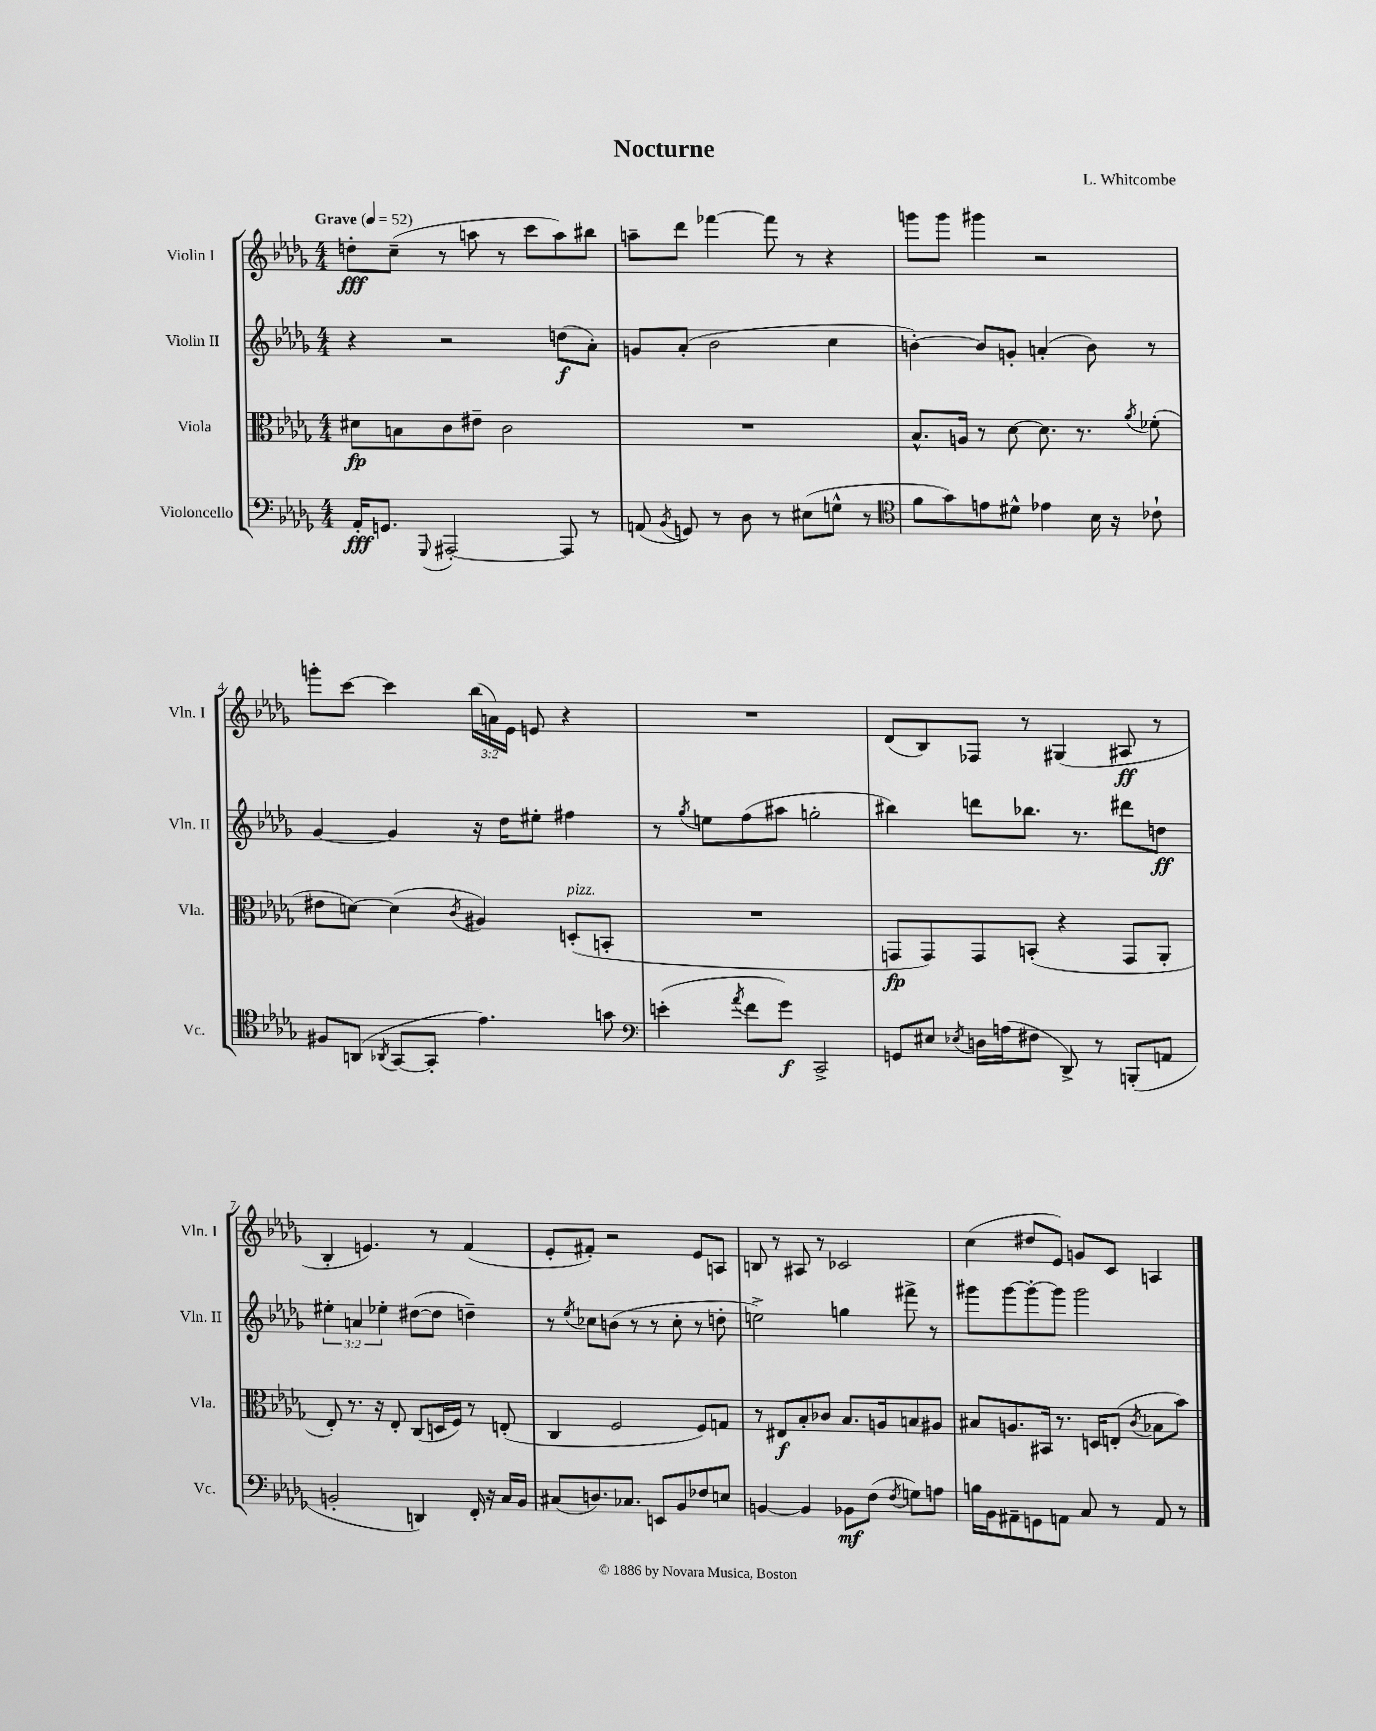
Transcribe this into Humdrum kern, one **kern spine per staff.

**kern	**kern	**kern	**kern
*staff4	*staff3	*staff2	*staff1
*clefF4	*clefC3	*clefG2	*clefG2
*k[b-e-a-d-g-]	*k[b-e-a-d-g-]	*k[b-e-a-d-g-]	*k[b-e-a-d-g-]
*M4/4	*M4/4	*M4/4	*M4/4
*MM52	*MM52	*MM52	*MM52
16AA-'	8d#	4r	8dd'
8.GG	.	.	.
.	8B	.	(8cc~
8qqGGG-	.	.	.
[2AAA#'	8c	2r	8r
.	8e#~	.	8aa
.	2c	.	8r
.	.	.	8ccc
8AAA#]	.	(8dd	8aa)
8r	.	8a-')	8bb#
=	=	=	=
(8AA	1r	8g	8aa~
8qBB-	.	.	.
8GG)	.	(8a-'	8ddd-
8r	.	2b-	[4fff-
8D-	.	.	.
8r	.	.	8fff-]
(8E#	.	.	8r
8G^^	.	4cc	4r
8r	.	.	.
=	=	=	=
*clefC4	*	*	*
8f	8.B-^^	[4b')	8ggg
8g-)	.	.	8ggg
.	16A	.	.
8e	8r	8b]	4ggg#
8d#^^	[8d-	8g'	.
4e-	8.d-]	(4a'	2r
.	8.r	.	.
16B-	.	8b)	.
16r	.	.	.
.	8qa-	.	.
8c-`	(8f-'	8r	.
=	=	=	=
8F#	8e#	[4g-	8ggg'
(8AA	[8d)	.	[8ccc
8qAA-	.	.	.
[8GG-	(4d]	4g-]	4ccc]
8GG-']	.	.	.
.	8qc	.	.
4.e-)	4A#)	16r	(24bb-
.	.	.	24a)
.	.	16dd-	.
.	.	.	24e-
.	.	8ee#'	8e
.	(8D'	4ff#	4r
8g	8BB'	.	.
=	=	=	=
*clefF4	*	*	*
(4e'	1r	8r	1r
.	.	8qgg-	.
.	.	8ee	.
8qa-	.	.	.
8f	.	(8ff	.
8g-)	.	8aa#	.
2CC^	.	2gg'	.
=	=	=	=
8GG	8GG	4bb#)	(8d-
8E#	8GG)	.	8B-)
8qE-	.	.	.
16D	8GG	8ddd	8F-
(16A	.	.	.
8F#	(8BB'	8.bb-	8r
8DD-^)	4r	.	(4G#
.	.	8.r	.
8r	.	.	.
(8BBB'	8GG	8ddd#	8A#
8AA	8AA-'	8dd	8r
=	=	=	=
2BB'	8E-')	6ee#'	4B-'
.	8.r	.	.
.	.	6a	.
.	.	.	4.e)
.	16r	.	.
.	.	6ee-'	.
.	8E-'	.	.
4DD)	(8C	([8dd#	.
.	16D	8dd#]	8r
.	16F)	.	.
16FF'	8r	4dd~)	(4f
16r	.	.	.
16C	(8E'	.	.
16BB	.	.	.
=	=	=	=
(8C#	4C	8r	8e-'
.	.	8qee-	.
8.D)	.	8cc-	8f#')
.	2F	(8b	2r
8.C-	.	.	.
.	.	8r	.
8EE	.	8r	.
8BB-	.	8cc-'	.
8F-	8F)	8r	8e-
8E	8G	8dd'	8A
=	=	=	=
[4BB	8r	2ee^)	8B
.	8E#	.	8r
4BB]	8B-'	.	8A#
.	8c-	.	8r
8BB-	8.B-	4gg	2c-
(8F	.	.	.
.	16A	.	.
8qF	.	.	.
8G)	8B	8fff#^	.
8A	8A#	8r	.
=	=	=	=
16B	8B#	8ggg#	(4cc
16BB-	.	.	.
8AA#~	8.A	[8ggg#	.
8GG	.	8ggg#'_	8dd#
.	16BB#	.	.
8AA	8.r	8ggg#]	8e-)
8C	.	2ggg#	8g
.	16D	.	.
8r	(8E'	.	8c
.	8qc	.	.
8AA	8B-	.	4A
8r	8b-)	.	.
==	==	==	==
*-	*-	*-	*-
